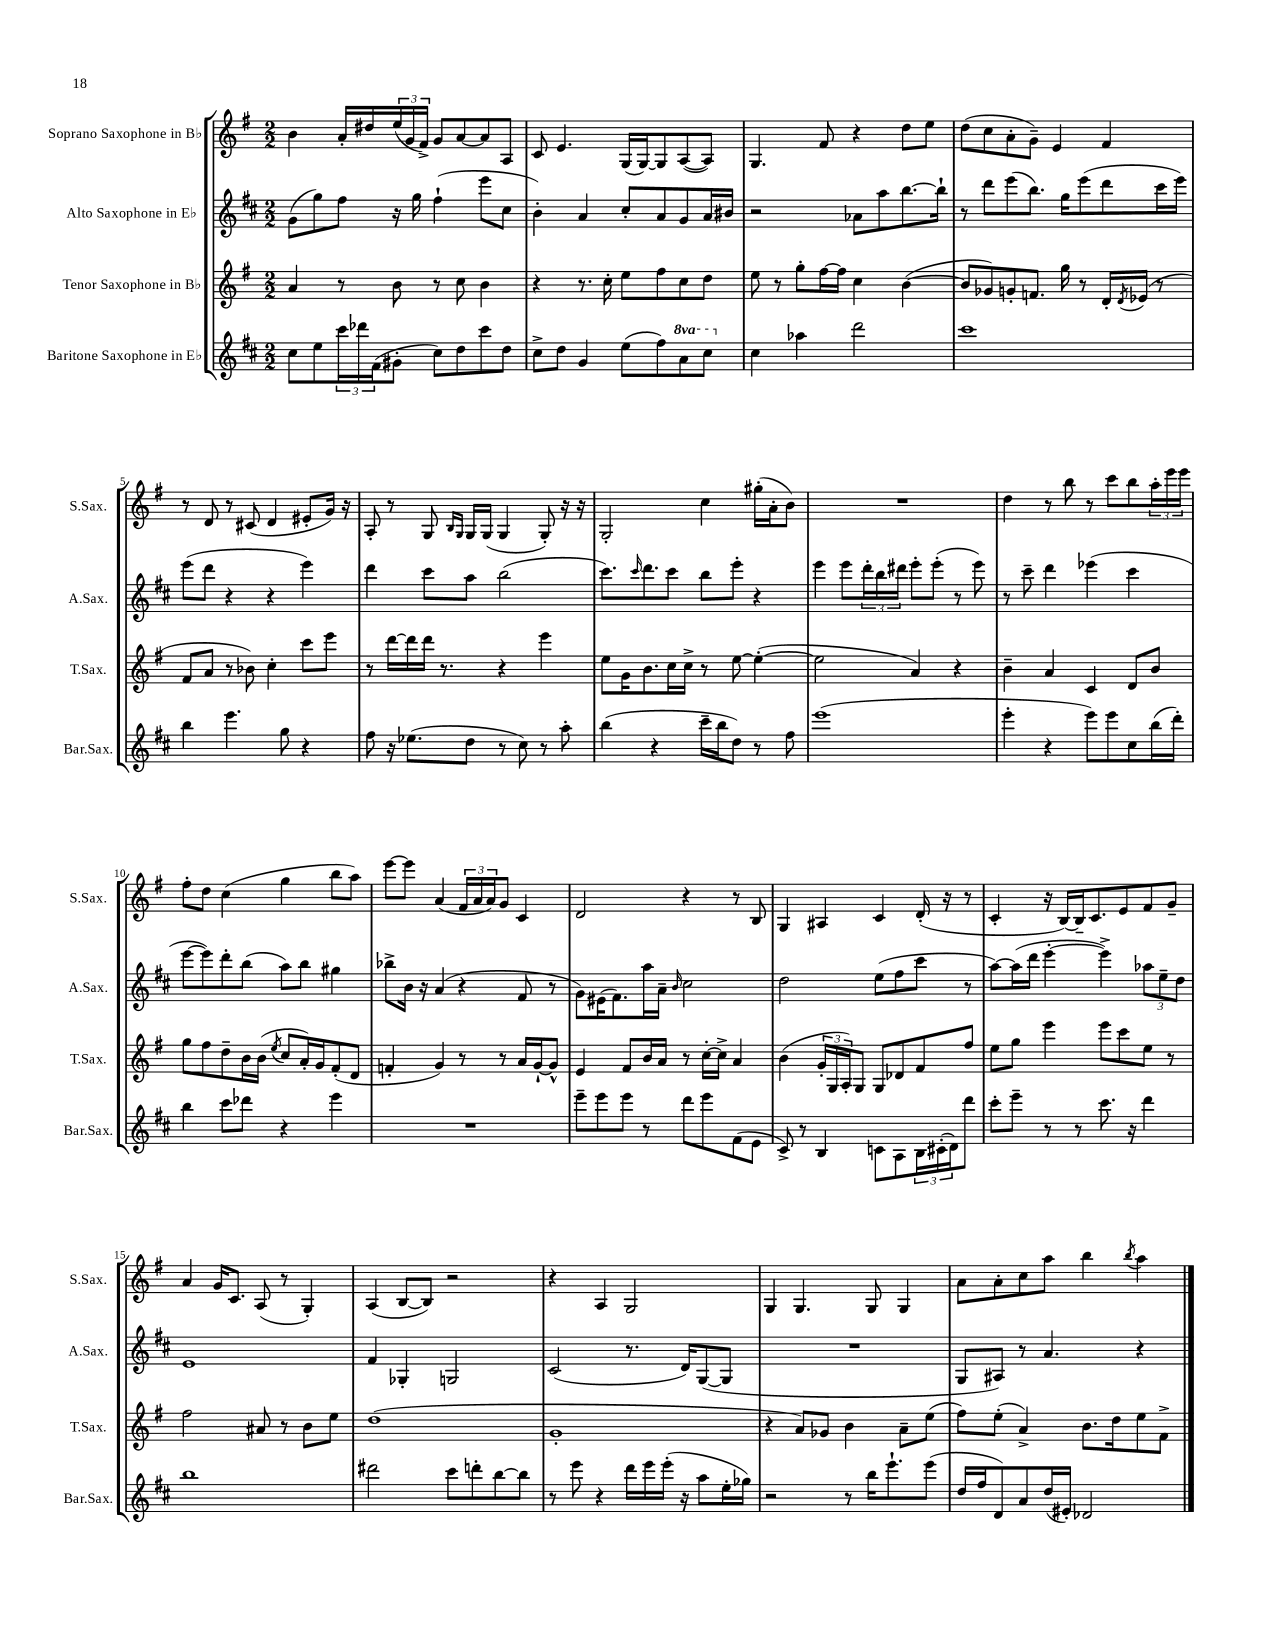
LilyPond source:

<<
\new StaffGroup <<
\new Staff = "s0" \with { instrumentName = "Soprano Saxophone in Bb" shortInstrumentName = "S.Sax." } {
    \clef treble \key g \major \numericTimeSignature \time 2/2
    b'4 a'16-. dis''16 \tuplet 3/2 { e''16( g'16 fis'16->) } g'8 a'8~ a'8 a8 |
    c'8 e'4. g16( g16~) g8 a8~( a8) |
    g4. fis'8 r4 d''8 e''8 |
    d''8( c''8 a'8-. g'8--) e'4 fis'4 |
    r8 d'8 r8 cis'8( d'4 eis'8-. g'16) r16 |
    a8-. r8 g8 \grace { b16 g16 } g16 g16( g4 g8-.) r16 r16 |
    g2-. c''4 gis''16-.( a'16-. b'8) |
    R1 |
    d''4 r8 b''8 r8 c'''8 b''8 \tuplet 3/2 { a''16-. e'''16 e'''16 } |
    fis''8-. d''8 c''4( g''4 b''8 a''8) |
    e'''8~ e'''8 a'4( \tuplet 3/2 { fis'16 a'16 a'16) } g'8 c'4 |
    d'2 r4 r8 b8 |
    g4 ais4 c'4 d'16-.( r16 r8 |
    c'4-. r16 b16~) b16-- c'8. e'8 fis'8 g'8-- |
    a'4 g'16 c'8. a8( r8 g4-.) |
    a4( b8~ b8) r2 |
    r4 a4 g2 |
    g4 g4. g8 g4 |
    a'8 a'8-. c''8 a''8 b''4 \acciaccatura { b''8 } a''4 \bar "|." |
}
\new Staff = "s1" \with { instrumentName = "Alto Saxophone in Eb" shortInstrumentName = "A.Sax." } {
    \clef treble \key d \major \numericTimeSignature \time 2/2
    g'8( g''8) fis''8 r16 g''16 fis''4-!( e'''8 cis''8 |
    b'4-.) a'4 cis''8-. a'8 g'8 a'16 bis'16 |
    r2 aes'8 a''8 b''8.~ b''16-! |
    r8 d'''8 e'''8( b''8.) g''16 e'''8( d'''8 cis'''16 e'''16) |
    e'''8( d'''8 r4 r4 e'''4) |
    d'''4 cis'''8 a''8 b''2( |
    cis'''8.) \grace { cis'''16 } d'''8. cis'''8 b''8 e'''8-. r4 |
    e'''4 e'''8 \tuplet 3/2 { d'''16-. b''16 dis'''16 } e'''8-. e'''8-.( r8 e'''8) |
    r8 cis'''8-- d'''4 ees'''4( cis'''4 |
    e'''8~ e'''8) d'''8-. b''8( a''8) b''8 gis''4 |
    bes''8-> b'16 r16 a'4( r4 fis'8 r8 |
    g'8) eis'16( fis'8.) a''16 a'16-- \grace { b'16 } cis''2 |
    d''2 e''8( fis''8 cis'''8 r8 |
    a''8~) a''16( d'''16 e'''4~-. e'''4->) \tuplet 3/2 { aes''8 e''8-- d''8 } |
    e'1 |
    fis'4 ges4-. g2 |
    cis'2( r8. d'16) g8~( g8 |
    R1 |
    g8 ais8) r8 a'4. r4 \bar "|." |
}
\new Staff = "s2" \with { instrumentName = "Tenor Saxophone in Bb" shortInstrumentName = "T.Sax." } {
    \clef treble \key g \major \numericTimeSignature \time 2/2
    a'4 r8 b'8 r8 c''8 b'4 |
    r4 r8. c''16-. e''8 fis''8 c''8 d''8 |
    e''8 r8 g''8-. fis''16~ fis''16 c''4 b'4~( |
    b'8 ges'8) g'8-. f'8. g''16 r8 d'16-. \acciaccatura { d'8 } ees'16( r8 |
    fis'8 a'8 r8 bes'8) c''4-. c'''8 e'''8 |
    r8 d'''16~ d'''16 d'''16 r8. r4 e'''4 |
    e''8 g'16 b'8. c''16 c''16-> r8 e''8~ e''4~-.( |
    e''2 a'4) r4 |
    b'4-- a'4 c'4 d'8 b'8 |
    g''8 fis''8 d''8-- b'16 b'16( \acciaccatura { e''8 } c''8 a'16-.) g'16 fis'8-.( d'8 |
    f'4-. g'4) r8 r8 a'16 g'16~-! g'8-^ |
    e'4 fis'8 b'16 a'16 r8 c''16~-. c''16-> a'4 |
    b'4( \tuplet 3/2 { g'16-. g16 a16-.) } g8 g8 des'8 fis'8 fis''8 |
    e''8 g''8 e'''4 e'''8 c'''8 e''8 r8 |
    fis''2 ais'8 r8 b'8 e''8 |
    d''1( |
    g'1-. |
    r4 a'8) ges'8 b'4 a'8-- e''8( |
    fis''8) e''8-.( a'4->) b'8. d''16 e''8 fis'8-> \bar "|." |
}
\new Staff = "s3" \with { instrumentName = "Baritone Saxophone in Eb" shortInstrumentName = "Bar.Sax." } {
    \clef treble \key d \major \numericTimeSignature \time 2/2 \set Staff.ottavationMarkups = #ottavation-simple-ordinals
    cis''8 e''8 \tuplet 3/2 { cis'''16 des'''16 fis'16( } gis'8-. cis''8) d''8 cis'''8 d''8 |
    cis''8-> d''8 g'4 e''8( fis''8) \ottava #1 a''8 cis'''8 \ottava #0 |
    cis''4 aes''4 d'''2 |
    cis'''1 |
    b''4 e'''4. g''8 r4 |
    fis''8 r16 ees''8.( d''8 r8 cis''8) r8 a''8-. |
    b''4( r4 cis'''16-- b''16 d''8) r8 fis''8 |
    e'''1( |
    e'''4-. r4 e'''8) e'''8 cis''8 b''16( d'''16-.) |
    b''4 cis'''8 des'''8 r4 e'''4 |
    R1 |
    e'''8-- e'''8 e'''8 r8 d'''8 e'''8 fis'8( e'8 |
    cis'8->) r8 b4 c'8 a8 \tuplet 3/2 { b16 cis'16-.( d'16) } d'''8 |
    cis'''8-. e'''8-- r8 r8 cis'''8. r16 d'''4 |
    b''1 |
    dis'''2 cis'''8 d'''8-. b''8~ b''8 |
    r8 e'''8 r4 d'''16 e'''16 e'''16-.( r16 a''8 e''16-. ges''16) |
    r2 r8 b''16 e'''8.-! e'''8( |
    d''16 fis''16 d'8) a'8 d''16( eis'16-.) des'2 \bar "|." |
}
>>
>>
